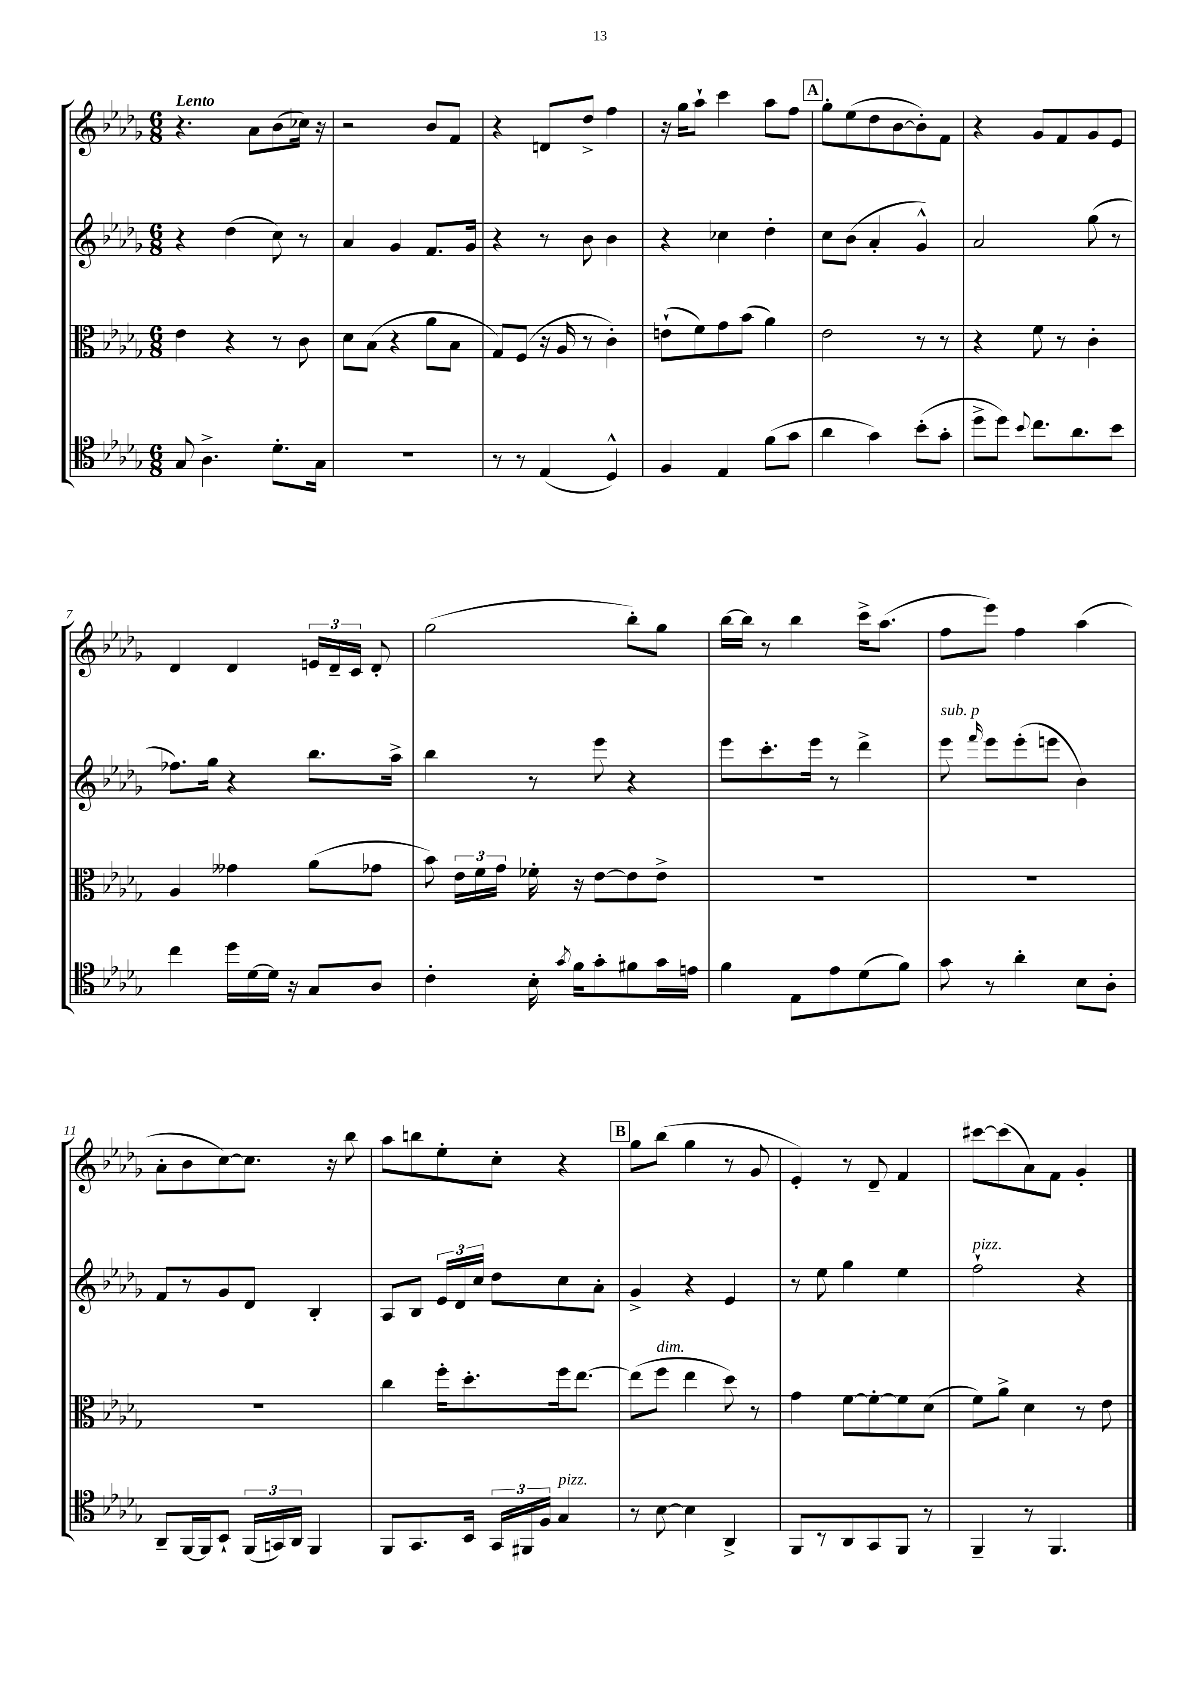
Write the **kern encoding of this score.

**kern	**kern	**kern	**kern
*staff4	*staff3	*staff2	*staff1
*clefC4	*clefC3	*clefG2	*clefG2
*k[b-e-a-d-g-]	*k[b-e-a-d-g-]	*k[b-e-a-d-g-]	*k[b-e-a-d-g-]
*M6/8	*M6/8	*M6/8	*M6/8
8G-	4e-	4r	4.r
4.A-^	.	.	.
.	4r	(4dd-	.
.	.	.	8a-
8.d-'	8r	8cc)	(8b-
.	8c	8r	16cc-)
16G-	.	.	16r
=	=	=	=
2.r	8d-	4a-	2r
.	(8B-	.	.
.	4r	4g-	.
.	8a-	8.f	8b-
.	8B-	.	8f
.	.	16g-	.
=	=	=	=
8r	8G-)	4r	4r
8r	(8F	.	.
(4E-	16r	8r	8d
.	16A-	.	.
.	8r	8b-	8dd-^
4D-^^)	4c')	4b-	4ff
=	=	=	=
4F	(8e`	4r	16r
.	.	.	16gg-
.	8f)	.	8aa-`
4E-	8g-	4cc-	4ccc
.	(8b-	.	.
(8f	4a-)	4dd-'	8aa-
8g-	.	.	8ff
=	=	=	=
4a-	2e-	8cc	8gg-'
.	.	(8b-	(8ee-
4g-)	.	4a-'	8dd-
.	.	.	[8b-
(8b-'	8r	4g-^^)	8b-'])
8g-'	8r	.	8f
=	=	=	=
8dd-^	4r	2a-	4r
8dd-)	.	.	.
8qqb-	.	.	.
8.cc	8f	.	8g-
.	8r	.	8f
8.a-	.	.	.
.	4c'	(8gg-	8g-
8b-	.	8r	8e-
=	=	=	=
4cc	4A-	8.ff-)	4d-
.	.	16gg-	.
16dd-	4g--	4r	4d-
[16d-	.	.	.
16d-]	.	.	.
16r	.	.	.
8G-	(8a-	8.bb-	24e
.	.	.	24d-~
.	.	.	24c
8A-	8g-	.	8d-'
.	.	16aa-^	.
=	=	=	=
4c'	8b-)	4bb-	(2gg-
.	24e-	.	.
.	24f	.	.
.	24g-	.	.
16B-'	16f-'	8r	.
8qg-	.	.	.
16f	16r	.	.
8g-'	[8e-	8eee-	.
8f#	8e-]	4r	8bb-')
16g-	8e-^	.	8gg-
16e	.	.	.
=	=	=	=
4f	2.r	8eee-	[16bb-
.	.	.	16bb-]
.	.	8.ccc'	8r
8E-	.	.	4bb-
.	.	16eee-	.
8e-	.	8r	.
(8d-	.	4ddd-^	16ccc^
.	.	.	(8.aa-
8f)	.	.	.
=	=	=	=
8g-	2.r	8eee-	8ff
.	.	16qqfff	.
8r	.	8eee-	8eee-)
4a-'	.	(8eee-'	4ff
.	.	8eee	.
8B-	.	4b-)	(4aa-
8A-'	.	.	.
=	=	=	=
8AA-~	2.r	8f	8a-'
[16FF	.	8r	8b-
16FF]	.	.	.
8BB-`	.	8g-	[8cc)
(24FF	.	8d-	8.cc]
24GG)	.	.	.
24AA-	.	.	.
4FF	.	4B-'	.
.	.	.	16r
.	.	.	8bb-
=	=	=	=
8FF	4cc	8A-	8aa-
8.GG-	.	8B-	8bb
.	16ff'	24e-	8ee-'
.	.	24d-	.
16BB-	8.dd-'	.	.
.	.	24cc	.
24GG-	.	8dd-	8cc'
24FF#	.	.	.
24F	.	.	.
4G-	16ff	8cc	4r
.	[8.ee-	.	.
.	.	8a-'	.
=	=	=	=
8r	(8ee-]	4g-^	8gg-
[8B-	8ff	.	(8bb-
4B-]	4ee-	4r	4gg-
4AA-^	8dd-)	4e-	8r
.	8r	.	8g-
=	=	=	=
8FF	4g-	8r	4e-')
8r	.	8ee-	.
8AA-	[8f	4gg-	8r
8GG-	8f'_	.	8d-~
8FF	8f]	4ee-	4f
8r	(8d-	.	.
=	=	=	=
4FF~	8f)	2ff`	[8ccc#
.	8a-^	.	(8ccc#]
8r	4d-	.	8a-)
4.FF	.	.	8f
.	8r	4r	4g-'
.	8e-	.	.
==	==	==	==
*-	*-	*-	*-
